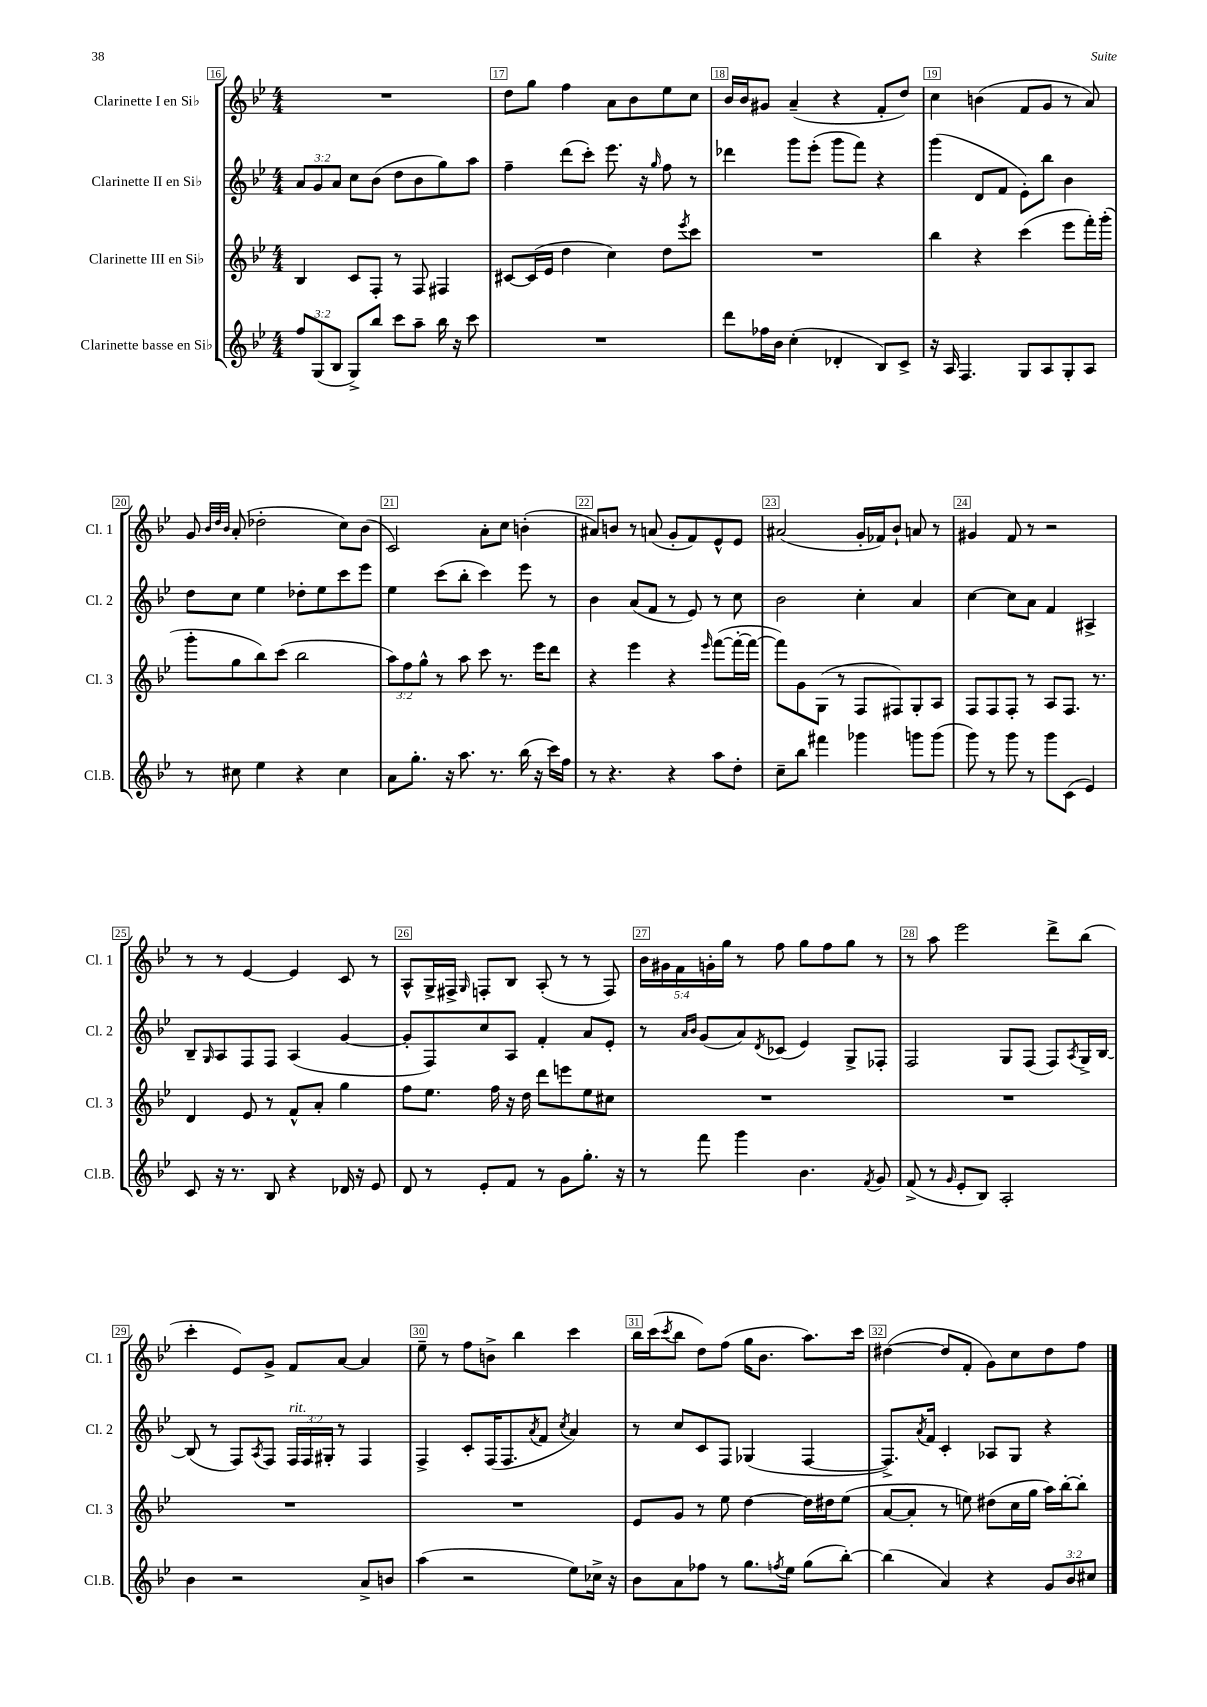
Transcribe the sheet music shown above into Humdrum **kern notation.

**kern	**kern	**kern	**kern
*part4	*part3	*part2	*part1
*staff4	*staff3	*staff2	*staff1
*I"Clarinette basse en Si♭	*I"Clarinette III en Si♭	*I"Clarinette II en Si♭	*I"Clarinette I en Si♭
*I'Cl.B.	*I'Cl. 3	*I'Cl. 2	*I'Cl. 1
*clefG2	*clefG2	*clefG2	*clefG2
*k[b-e-]	*k[b-e-]	*k[b-e-]	*k[b-e-]
*M4/4	*M4/4	*M4/4	*M4/4
=16	=16	=16	=16
12ff/L	4B-/	12a/L	1r
(12G/	.	12g/	.
12B-/J	.	12a/J	.
8G^/L)	8c/L	8cc\L	.
8bb-/J	8F'/J	(8b-\J	.
8ccc\L	8r	8dd\L	.
8aa~\J	8F/	8b-\	.
16bb-\	4F#X/	8gg\)	.
16r	.	.	.
8ccc\	.	8aa\J	.
=17	=17	=17	=17
1r	[8c#X/L	4ff~\	8dd\L
.	(16c#/L]	.	8gg\J
.	16e-/JJ	.	.
.	4dd\	(8ddd\L	4ff\
.	.	8ccc'\J)	.
.	4cc\)	8.eee-\	8a\L
.	.	.	8b-\
.	.	16r	.
.	.	16qqgg/	.
.	8dd\L	8ff\	8ee-\
.	8qeee-/	.	.
.	8ccc\J	8r	8cc\J
=18	=18	=18	=18
8ddd\L	1r	4ddd-X\	16b-/LL
.	.	.	16b-/J
16ff-X\L	.	.	8g#X/J
16b-\JJ	.	.	.
(4cc'\	.	8ggg\L	(4a~/
.	.	(8eee-'\J	.
4d-X'/	.	8ggg\L	4r
.	.	8fff\J)	.
8B-/L)	.	4r	8f'/L
8c^/J	.	.	8dd/J)
=19	=19	=19	=19
16r	4bb-\	(4ggg\	4cc\
16A/	.	.	.
4.F/	.	.	.
.	4r	8d/L	(4bn\
.	.	8f/J	.
8G/L	(4ccc\	8e-'\L)	8f/L
8A/	.	8bb-\J	8g/J
8G'/	8eee-\L	4b-\	8r
8A/J	16fff'\L)	.	8a/)
.	(16ggg'\JJ	.	.
!!LO:LB:g=z
=20	=20	=20	=20
8r	8ggg'\L	8dd\L	8g/
.	.	.	32qqb-/LLL
.	.	.	32qqdd/
.	.	.	32qqb-/JJJ
8cc#X\	8gg\	8cc\J	(8a'/
4ee-\	8bb-\)	4ee-\	2dd-X'\
.	(8ccc\J	.	.
4r	2bb-\	8dd-X'\L	.
.	.	8ee-\	.
4cc#\	.	8ccc\	8cc\L)
.	.	8eee-\J	(8b-\J
=21	=21	=21	=21
8a\L	12aa\L)	4ee-\	2c/)
.	12ff\	.	.
8.gg'\J	.	.	.
.	12gg^^\J	.	.
.	8r	(8ccc\L	.
16r	.	.	.
8.aa\	8aa\	8bb-'\J	.
.	8ccc\	4ccc\)	8a'\L
8.r	.	.	.
.	8.r	.	8cc\J
(16bb-\	.	8eee-\	(4bn'\
16r	16eee-\KL	.	.
16ccc\LL)	8ddd\J	8r	.
16ff\JJ	.	.	.
=22	=22	=22	=22
8r	4r	4b-\	8a#X/L)
4.r	.	.	8bn/J
.	4eee-\	(8a/L	8r
.	.	8f/J	(8an/
4r	4r	8r	8g'/L
.	.	8e-/)	8f/)
.	16qqeee-/	.	.
8aa\L	([8fff\L	8r	8e-^^/
8dd'\J	16fff'\L_	8cc\	8e-/J
.	16fff\JJ_	.	.
=23	=23	=23	=23
8cc~\L	8fff\L])	2b-\	(2a#X/
8bb-\J	8g\	.	.
4fff#X\	(8G\J	.	.
.	8r	.	.
4ggg-X\	8F/L	4cc'\	16g'/LL
.	.	.	16f-X/J)
.	8F#X/)	.	8b-`/J
8gggn\L	8G'/	4a/	8an/
(8ggg\J	8A/J	.	8r
=24	=24	=24	=24
8ggg\)	8F/L	[4cc\	4g#X/
8r	8F/	.	.
8ggg\	8F'/J	8cc\L]	8f/
8r	8r	8a\J	8r
8ggg\L	8A/L	4f/	2r
(8c\J	8.F/J	.	.
4e-/)	.	4A#X^/	.
.	8.r	.	.
!!LO:LB:g=z
=25	=25	=25	=25
8c/	4d/	8B-~/L	8r
.	.	16qqG/	.
16r	.	8A/	8r
8.r	.	.	.
.	8e-/	8F/	[4e-/
8B-/	8r	8F/J	.
4r	8f^^/L	(4A/	4e-/]
.	8a'/J	.	.
16d-X/	4gg\	[4g/	8c/
16r	.	.	.
8e-/	.	.	8r
=26	=26	=26	=26
8d/	8ff\L	8g'/L]	8A^^/L
8r	8.ee-\J	8F/)	16G^/L
.	.	.	16F#X^/JJ
.	.	.	16qqG/
8e-'/L	.	8cc/	8Fn'/L
.	16ff\	.	.
8f/J	16r	8A/J	8B-/J
.	16dd\	.	.
8r	8ddd\L	4f'/	(8A'/
8g\L	8eeen\	.	8r
8.gg'\J	8ee-\	8a/L	8r
.	8cc#X\J	8e-'/J	8F/)
16r	.	.	.
=27	=27	=27	=27
8r	1r	8r	20b-\LL
.	.	.	20g#X\
.	.	.	20f\
.	.	16qqa/LL	.
.	.	16qqb-/JJ	.
8fff\	.	(8g/L	.
.	.	.	20gn'\
.	.	.	20gg\JJ
4ggg\	.	8a/)	8r
.	.	8qd/	.
.	.	(8c-X/J	8ff\
4.b-\	.	4e-/)	8gg\L
.	.	.	8ff\
.	.	8G^/L	8gg\J
8qf/	.	.	.
8g/	.	8F-X'/J	8r
=28	=28	=28	=28
(8f^/	1r	2F/	8r
8r	.	.	8aa\
16qqg/	.	.	.
8e-'/L	.	.	2eee-\
8B-/J)	.	.	.
2A'/	.	8G/L	.
.	.	(8F/J	.
.	.	8F/L)	8ddd^\L
.	.	8qA/	.
.	.	16G^/L	(8bb-\J
.	.	[16B-/JJ	.
!!LO:LB:g=z
=29	=29	=29	=29
4b-\	1r	(8B-/]	4ccc'\
.	.	8r	.
2r	.	8F/L)	8e-/L)
.	.	8qA/	.
.	.	8F/J	8g^/J
!	!	!LO:TX:a:i:t=rit.	!
.	.	24F/LL	8f/L
.	.	24F/	.
.	.	24G#X'/JJ	.
.	.	8r	[8a/J
8a^/L	.	4F/	4a/]
8bn/J	.	.	.
=30	=30	=30	=30
(4aa\	1r	4F^/	8ee-~\
.	.	.	8r
2r	.	8c'/L	8ff\L
.	.	(16F/K	8bn^\J
.	.	8.F/	.
.	.	.	4bb-\
.	.	8qa/	.
.	.	8f/J	.
.	.	8qcc/	.
8ee-\L)	.	4a/)	4ccc\
16cc-X^\Jk	.	.	.
16r	.	.	.
=31	=31	=31	=31
8b-\L	8e-/L	8r	16bb-\LL
.	.	.	(16ccc\J
.	.	.	8qccc/
8a\	8g/J	8cc/L	8bb-\J
8ff-X\J	8r	8c/	8dd\L)
8r	8ee-\	8F/J	(8ff\J
8.gg\L	[4dd\	(4G-X/	16gg\KL
.	.	.	8.b-\J
8qffn/	.	.	.
16ee-\Jk	.	.	.
(8gg\L	16dd\LL]	[4F/	8.aa\L)
.	16dd#X\J	.	.
[8bb-'\J)	(8ee-\J	.	.
.	.	.	16ccc\Jk
=32	=32	=32	=32
(4bb-\]	[8a/L	8.F^/L])	([4dd#X\
.	8a'/J]	.	.
.	.	8qa/	.
.	.	16f/Jk	.
4a/)	8r	4c'/	8dd#/L]
.	8een\)	.	8f'/J
4r	(8dd#X\L	8A-X/L	8g\L)
.	16cc\L	8G/J	8cc\
.	16gg\JJ	.	.
12g/L	16aa\LL)	4r	8dd#\
.	[16bb-'\J	.	.
12b-/	.	.	.
.	8bb-'\J]	.	8ff\J
12cc#X/J	.	.	.
==	==	==	==
*-	*-	*-	*-
